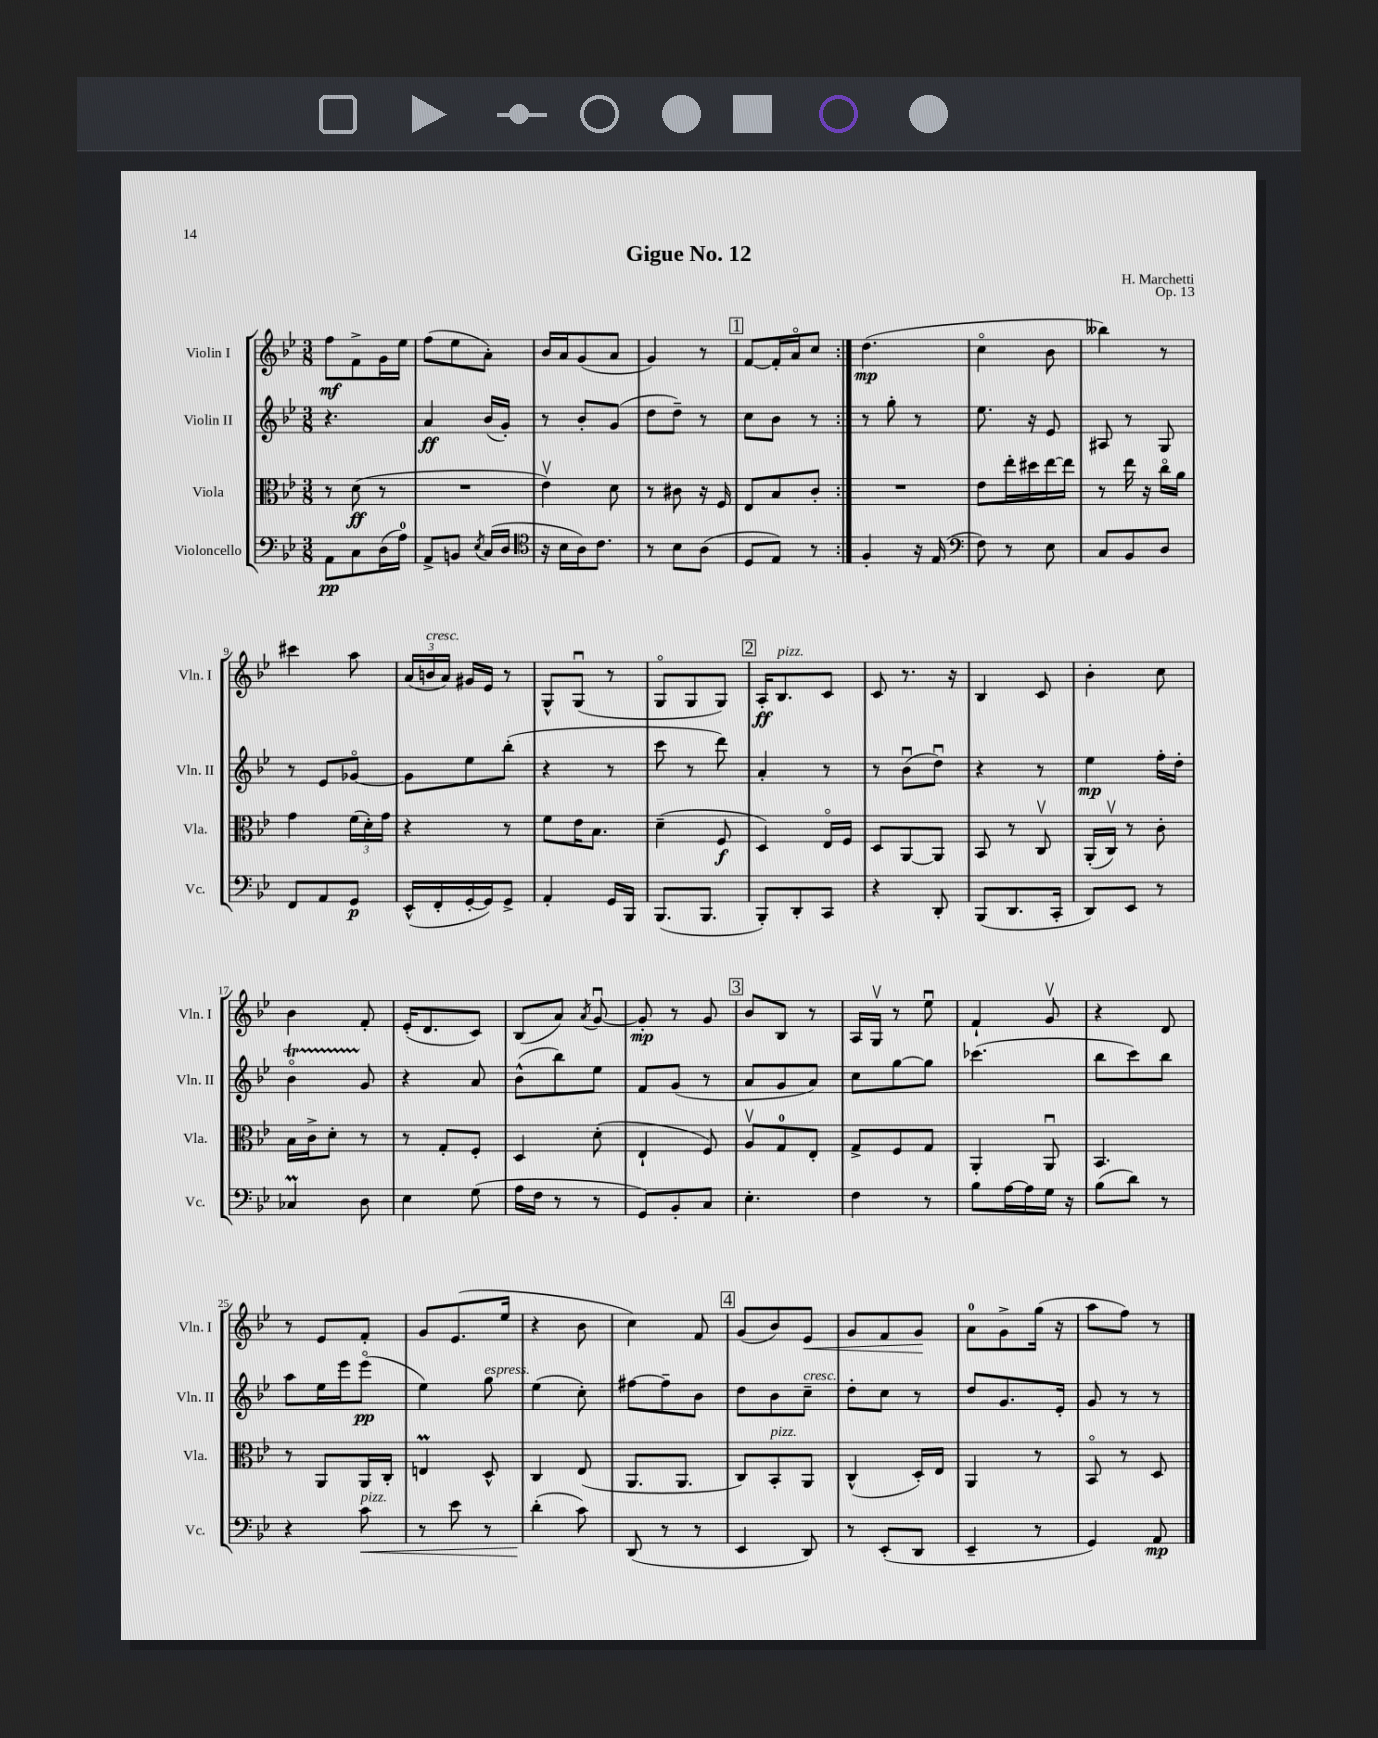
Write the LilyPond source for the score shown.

\header { title = "Gigue No. 12" composer = "H. Marchetti" opus = "Op. 13" }
<<
\new StaffGroup <<
\new Staff = "s0" \with { instrumentName = "Violin I" shortInstrumentName = "Vln. I" } {
    \clef treble \key bes \major \numericTimeSignature \time 3/8
    \autoBeamOff \repeat volta 2 { f''8[\mf f'8-> g'16 ees''16] |
    f''8[( ees''8 a'8]-.) |
    bes'16[ a'16 g'8( a'8] |
    g'4) r8 |
    \mark \markup { \box "1" } f'8[~ f'16-. a'16\flageolet c''8] | }
    d''4.\mp( |
    c''4\flageolet bes'8 |
    beses''4) r8 |
    cis'''4 a''8 |
    \tuplet 3/2 { a'16[( b'16^\markup { \italic "cresc." } a'16]) } gis'16[ ees'16] r8 |
    g8[-^ g8]\downbow( r8 |
    g8[\flageolet g8 g8]) |
    \mark \markup { \box "2" } a16[-.\ff bes8.^\markup { \italic "pizz." } c'8] |
    c'8 r8. r16 |
    bes4 c'8 |
    bes'4-. c''8 |
    bes'4 f'8-. |
    ees'16[-.( d'8. c'8]) |
    bes8[( a'8]) \acciaccatura { a'8 } g'8~\downbow |
    g'8-.\mp r8 g'8 |
    \mark \markup { \box "3" } bes'8[ bes8] r8 |
    a16[ g16]\upbow r8 ees''8\downbow |
    f'4-! g'8\upbow |
    r4 d'8 |
    r8 ees'8[ f'8]-. |
    g'8[ ees'8.( ees''16] |
    r4 bes'8 |
    c''4) f'8 |
    \mark \markup { \box "4" } g'8[( bes'8) ees'8]\< |
    g'8[ f'8 g'8]\! |
    a'8[-0 g'8-> g''16]( r16 |
    a''8[ f''8]) r8 \bar "|." |
}
\new Staff = "s1" \with { instrumentName = "Violin II" shortInstrumentName = "Vln. II" } {
    \clef treble \key bes \major \numericTimeSignature \time 3/8
    \autoBeamOff \repeat volta 2 { r4. |
    a'4\ff bes'16[( g'16]-.) |
    r8 bes'8[-. g'8]( |
    d''8[ d''8]--) r8 |
    \mark \markup { \box "1" } c''8[ bes'8] r8 | }
    r8 g''8-. r8 |
    ees''8. r16 ees'8 |
    ais8 r8 g8 |
    r8 ees'8[ ges'8]~\flageolet |
    ges'8[ ees''8 bes''8]-.( |
    r4 r8 |
    c'''8 r8 d'''8) |
    \mark \markup { \box "2" } a'4-. r8 |
    r8 bes'8[\downbow( d''8]\downbow) |
    r4 r8 |
    ees''4\mp f''16[-. d''16]-. |
    bes'4\flageolet\startTrillSpan g'8\stopTrillSpan |
    r4 a'8 |
    bes'8[-^( bes''8) ees''8] |
    f'8[ g'8]( r8 |
    \mark \markup { \box "3" } a'8[ g'8 a'8]) |
    c''8[ g''8~ g''8] |
    ces'''4.( |
    bes''8[ c'''8) bes''8] |
    a''8[ ees''16 ees'''16 ees'''8]\flageolet\pp( |
    ees''4) g''8^\markup { \italic "espress." } |
    ees''4( c''8-.) |
    fis''8[~ fis''8-- bes'8] |
    \mark \markup { \box "4" } d''8[ bes'8 c''8]--^\markup { \italic "cresc." } |
    d''8[-. c''8] r8 |
    d''8[ g'8. ees'16]-. |
    g'8 r8 r8 \bar "|." |
}
\new Staff = "s2" \with { instrumentName = "Viola" shortInstrumentName = "Vla." } {
    \clef alto \key bes \major \numericTimeSignature \time 3/8
    \autoBeamOff \repeat volta 2 { r8 d'8\ff( r8 |
    R4. |
    ees'4\upbow) d'8 |
    r8 cis'8 r16 f16 |
    \mark \markup { \box "1" } ees8[ bes8 c'8]-. | }
    R4. |
    ees'8[ ees''16-. dis''16 ees''16~ ees''16] |
    r8 ees''16 r16 c''16[\flageolet a'16] |
    g'4 \tuplet 3/2 { f'16[( d'16-.) g'16] } |
    r4 r8 |
    f'8[ ees'16 bes8.] |
    d'4--( f8\f |
    \mark \markup { \box "2" } d4) ees16[\flageolet f16] |
    d8[ a,8~ a,8] |
    bes,8 r8 c8\upbow |
    a,16[-.( c16]\upbow) r8 c'8-. |
    bes16[ c'16-> d'8]-. r8 |
    r8 g8[-. f8]-. |
    d4 d'8-.( |
    ees4-! f8) |
    \mark \markup { \box "3" } a8[\upbow g8-0 ees8]-. |
    g8[-> f8 g8] |
    a,4-. a,8\downbow |
    bes,4. |
    r8 a,8[ a,16 c16]-. |
    e4\prall d8-^ |
    c4 ees8( |
    a,8.[ a,8.] |
    \mark \markup { \box "4" } c8[) bes,8-.^\markup { \italic "pizz." } a,8] |
    c4-^( d16[-.) ees16] |
    a,4 r8 |
    bes,8\flageolet r8 d8 \bar "|." |
}
\new Staff = "s3" \with { instrumentName = "Violoncello" shortInstrumentName = "Vc." } {
    \clef bass \key bes \major \numericTimeSignature \time 3/8
    \autoBeamOff \repeat volta 2 { a,8[\pp c8 d16( a16]-0) |
    a,8[-> b,8] \acciaccatura { ees8 } c16[( d16] |
    \clef tenor r16 bes16[ a16) c'8.] |
    r8 bes8[ a8]( |
    \mark \markup { \box "1" } d8[ ees8]) r8 | }
    f4-. r16 ees16( |
    \clef bass f8) r8 ees8 |
    c8[ bes,8 d8] |
    f,8[ a,8 g,8]\p |
    ees,16[-^( f,16-. g,16~-. g,16) g,8]-> |
    a,4-. g,16[ bes,,16] |
    bes,,8.[( bes,,8.] |
    \mark \markup { \box "2" } bes,,8[-.) d,8-. c,8] |
    r4 d,8-. |
    bes,,8[( d,8. c,16]-. |
    d,8[) ees,8] r8 |
    ces4\prall d8 |
    ees4 g8( |
    a16[ f16] r8 r8 |
    g,8[) bes,8-. c8] |
    \mark \markup { \box "3" } ees4.-. |
    f4 r8 |
    bes8[ a16~ a16 g16] r16 |
    bes8[( d'8]) r8 |
    r4 c'8\<^\markup { \italic "pizz." } |
    r8 ees'8 r8 |
    d'4-.\!( c'8) |
    d,8( r8 r8 |
    \mark \markup { \box "4" } ees,4 d,8) |
    r8 ees,8[-.( d,8] |
    ees,4-- r8 |
    g,4) a,8\mp \bar "|." |
}
>>
>>
